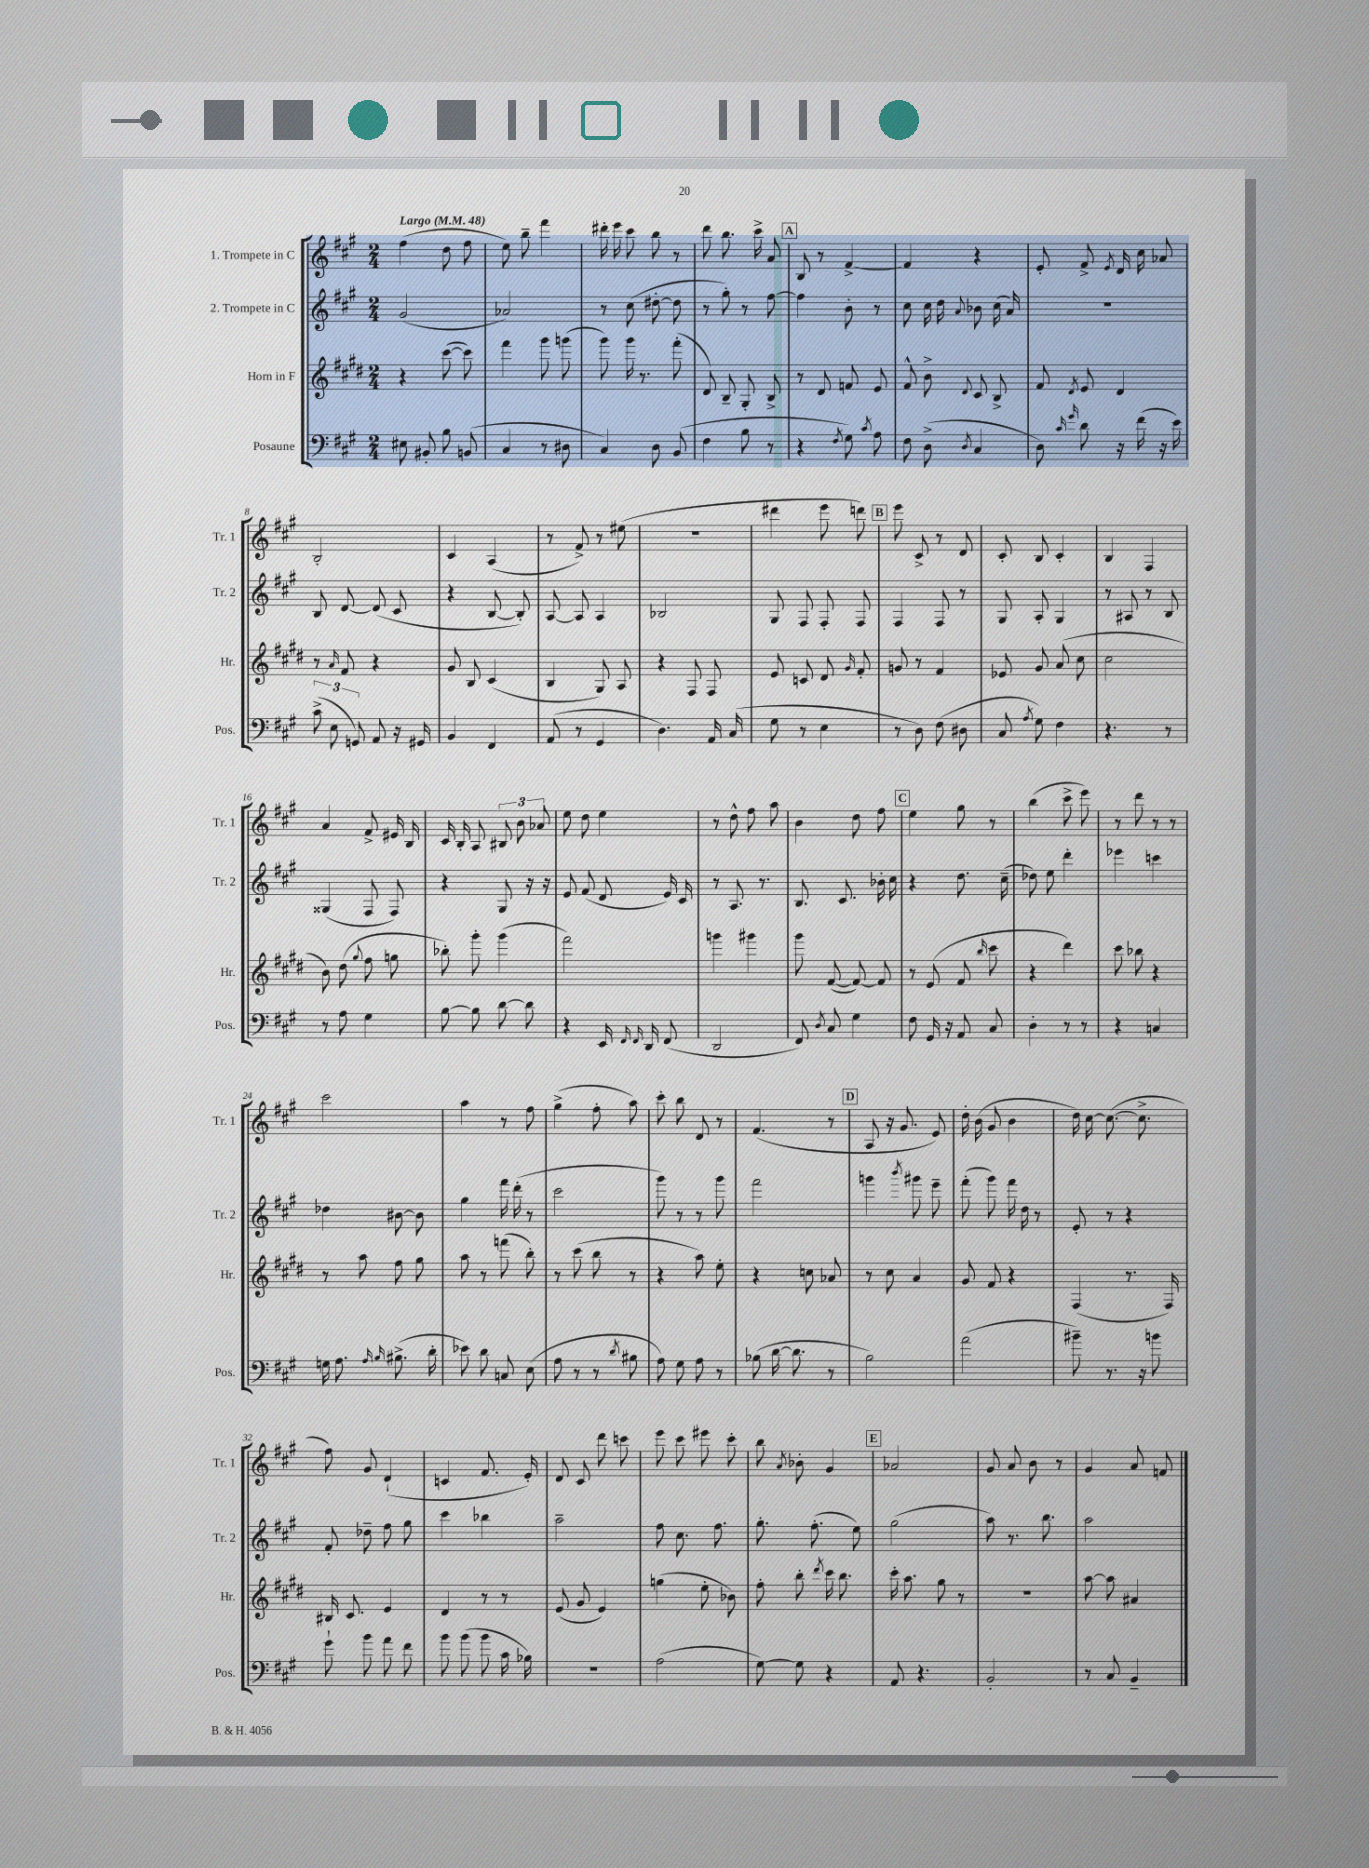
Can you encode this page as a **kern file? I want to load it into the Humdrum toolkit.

**kern	**kern	**kern	**kern
*staff4	*staff3	*staff2	*staff1
*clefF4	*clefG2	*clefG2	*clefG2
*k[f#c#g#]	*k[f#c#g#d#]	*k[f#c#g#]	*k[f#c#g#]
*M2/4	*M2/4	*M2/4	*M2/4
*MM48	*MM48	*MM48	*MM48
8E#	4r	(2g#	(4ff#
8BB#'	.	.	.
8B	([8ccc#	.	8dd
(8BB	8ccc#])	.	8ff#
=	=	=	=
4C#	4fff#	2a-)	8ee)
.	.	.	8bb~
8r	8ggg#	.	4fff#
8D#	(8ggg	.	.
=	=	=	=
4C#)	8ggg#)	8r	16ddd#'
.	.	.	16eee
.	16ggg#	(8cc#	8ccc#
.	8.r	.	.
8D	.	[8dd#'	8bb
(8BB	(8fff#'	8dd#]	8r
=	=	=	=
4F#	8d#)	8r	8ddd
.	8B~	8gg#')	8.bb
8B	8G#'	8r	.
.	.	.	16ccc#^
8r	8B^	[8ff#	8a
=	=	=	=
4r	8r	4ff#]	8B
.	8d#	.	8r
8qF#	.	.	.
8G#)	8f	8b'	[4f#^
8qc#	.	.	.
8A	8e	8r	.
=	=	=	=
8F#	8f#^^	8cc#	4f#]
(8D^	8b^	16cc#	.
.	.	16dd	.
8qD	8qqd#	8qqa	.
4C#	8c#	8b-	4r
.	8B^	(16cc#	.
.	.	16a)	.
=	=	=	=
8D)	8f#	2r	8e'
16qqc#	.	.	.
16qqg#	8qd#	.	.
8d	8e	.	8f#^
.	.	.	8qe
16r	4d#	.	16d
(16f#	.	.	16cc#
16r	.	.	8a-
16e)	.	.	.
=	=	=	=
(12c#^	8r	8B	2B'
12E	.	.	.
.	16qqa	.	.
.	8f#	[8d	.
12GG)	.	.	.
8AA	4r	(8d]	.
16r	.	8c#	.
16GG#	.	.	.
=	=	=	=
4BB	8g#	4r	4c#
.	8B	.	.
4FF#	(4c#	[8B	(4A
.	.	8B'])	.
=	=	=	=
(8AA	4B	[8A	8r
8r	.	8A]	8f#^)
4GG#	8G#)	4A	8r
.	8A	.	(8ee#
=	=	=	=
4.D)	4r	2B-	2r
.	8F#	.	.
16AA	8F#	.	.
(16C#	.	.	.
=	=	=	=
8G#	8e	8G#	4ddd#
8r	8c	8F#	.
4E	8d#	8F#'	8eee
.	16qqg#	.	.
.	8f#'	8F#	8ddd)
=	=	=	=
8r	8g	4F#	8eee
8D)	8r	.	8c#^
(8F#	4f#	8F#	8r
8D#	.	8r	8d
=	=	=	=
8C#	8e-	8G#	8c#'
8qA	.	.	.
8G#)	8g#	8A'	8B
4F#	(8a	4G#	4c#'
.	8cc#	.	.
=	=	=	=
4.r	2cc#	8r	4B
.	.	8A#	.
.	.	8r	4F#
8r	.	8B	.
=	=	=	=
8r	8b)	(4G##	4a
8A	(8dd#	.	.
.	8qqgg#	.	.
4G#	8ff#	8F#	8f#^
.	8gg	8F#)	16e#
.	.	.	16B
=	=	=	=
[8B	8bb-')	4r	16c#
.	.	.	16B'
8B]	8ggg#'	.	8A
[8d	(4ggg#	8G#	12B#
.	.	.	12b
8d]	.	16r	.
.	.	.	12a-
.	.	16r	.
=	=	=	=
4r	2fff#)	8e	8ee
.	.	(8f#	8dd
16EE	.	8d	4ee
16qqFF#	.	.	.
16qqFF#	.	.	.
16DD	.	.	.
(8FF#	.	16e)	.
.	.	16c#	.
=	=	=	=
2DD	4ggg	8r	8r
.	.	8.A	8dd^^
.	4ggg#	.	8ff#
.	.	8.r	.
.	.	.	8aa
=	=	=	=
8FF#)	8ggg#	8.B	4b
8qD	.	.	.
8C#	([8f#	.	.
.	.	8.c#	.
4G#	8f#_)	.	8dd
.	8f#]	16b-'	8ff#
.	.	16cc#	.
=	=	=	=
8F#	8r	4r	4ee
16GG#	(8e	.	.
16r	.	.	.
8AA	8f#	8.dd	8gg#
.	16qqbb	.	.
8C#	8ccc#	.	8r
.	.	(16cc#~	.
=	=	=	=
4D'	4r	8dd-)	(4bb
.	.	8ee	.
8r	4ddd#)	4ddd'	8ccc#^
8r	.	.	8eee)
=	=	=	=
4r	8ccc#	4eee-	8r
.	8bb-	.	8ddd
4C	4r	4ccc	8r
.	.	.	8r
=	=	=	=
16G	8r	4dd-	2ccc#
8.A	.	.	.
.	8aa	.	.
16qqA	.	.	.
16qqB	.	.	.
(8.B#^	8ff#	[8b#	.
.	8gg#	8b#]	.
16d'	.	.	.
=	=	=	=
8e-)	8aa	4gg#	4aa
8d	8r	.	.
8C	(8fff	16fff#	8r
.	.	(16ddd'	.
(8E	8bb')	8r	8ff#
=	=	=	=
8A	8r	2ccc#	(4gg#^
8r	(8ccc#	.	.
8r	8bb	.	8ff#'
8qd	.	.	.
8B#	8r	.	8aa)
=	=	=	=
8A)	4r	8ggg#)	8ccc#'
8G#	.	8r	8bb
8A	8aa)	8r	8d
8r	8ee'	8ggg#	8r
=	=	=	=
(8B-	4r	2fff#	(4.f#
[16d	.	.	.
8.d]	.	.	.
.	8cc	.	.
8r	8a-	.	8r
=	=	=	=
2B)	8r	4ggg	8A
.	8cc#	.	16r
.	.	.	8.g#
.	.	8qbbb	.
.	4a	8ggg#	.
.	.	8eee~	8e)
=	=	=	=
(2a	8g#	(8fff#'	16dd'
.	.	.	(16b
.	8f#	8ggg#)	8g#
.	4r	16fff#	4b
.	.	16dd	.
.	.	8r	.
=	=	=	=
8b#~)	(4F#	8e'	16dd)
.	.	.	[16cc#
8.r	.	8r	(8.cc#_
.	8.r	4r	.
16r	.	.	8.cc#^]
8b	.	.	.
.	16F#)	.	.
=	=	=	=
8g#`	16B#	8f#'	8ff#)
.	8.c#	.	.
8b	.	8dd-~	8g#
8a	4e	8ff#	(4d`
8f#	.	8gg#	.
=	=	=	=
8b	4d#	4ccc#	4c
(8b	.	.	.
8b	8r	4bb-	8.f#
16c#	8r	.	.
16B-)	.	.	16e')
=	=	=	=
2r	(8e	2aa~	8d
.	8g#	.	8c#
.	4e)	.	8ddd
.	.	.	8ccc
=	=	=	=
(2A	(4gg	8ff#	8eee
.	.	8.cc#	8ccc#
.	8ee'	.	8eee#
.	.	8.ff#	.
.	8b-)	.	8ccc#'
=	=	=	=
[8G#)	8ff#'	8.gg#'	8bb
.	.	.	8qa
8G#]	8bb'	.	8b-'
.	.	(8.ff#'	.
.	8qddd#	.	.
4r	16ccc#	.	4g#
.	8.bb	.	.
.	.	8ee)	.
=	=	=	=
8AA	16ccc#'	(2gg#	2a-
.	8.aa	.	.
4.r	.	.	.
.	8gg#	.	.
.	8r	.	.
=	=	=	=
2BB'	2r	8aa)	8g#
.	.	8.r	8a
.	.	.	8b
.	.	8.bb	.
.	.	.	8r
=	=	=	=
8r	[8aa	2aa	4g#
8C#	8aa]	.	.
4BB~	4a#	.	8a
.	.	.	8f
==	==	==	==
*-	*-	*-	*-
